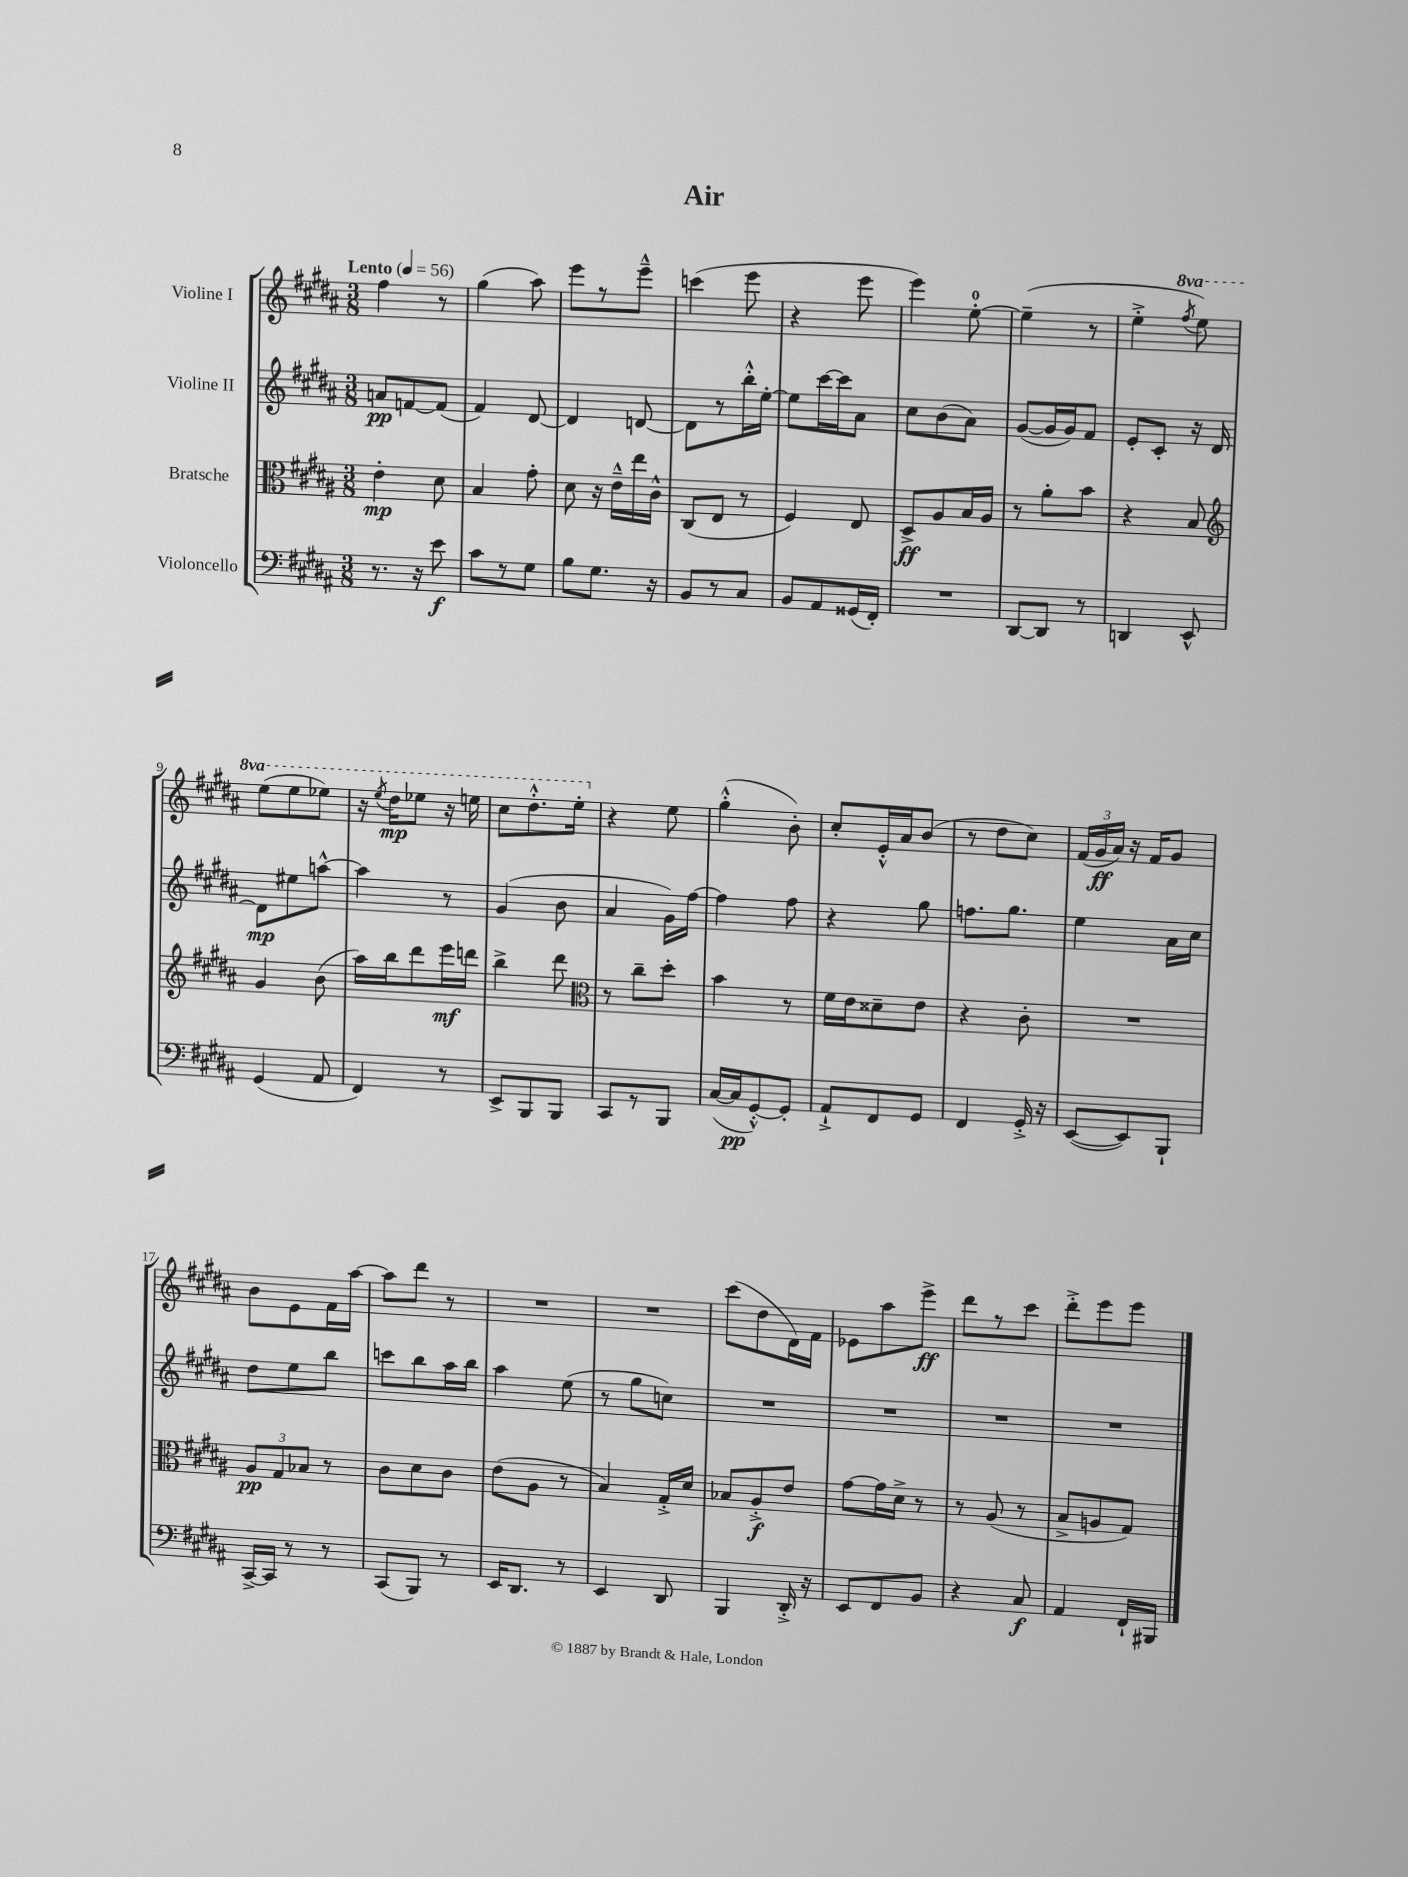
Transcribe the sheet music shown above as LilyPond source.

\header { title = "Air" }
<<
\new StaffGroup <<
\new Staff = "s0" \with { instrumentName = "Violine I" } {
    \clef treble \key b \major \numericTimeSignature \time 3/8 \set Staff.ottavationMarkups = #ottavation-simple-ordinals \tempo "Lento" 4 = 56
    \autoBeamOff fis''4 r8 |
    gis''4( ais''8) |
    e'''8[ r8 e'''8]---^ |
    c'''4( e'''8 |
    r4 e'''8 |
    e'''4) e''8-0~-. |
    e''4--( r8 |
    e''4-.-> \ottava #1 \acciaccatura { fis'''8 } e'''8) |
    e'''8[( e'''8 ees'''8]) |
    r16 \acciaccatura { e'''8 } dis'''16[\mp ees'''8] r16 e'''16 |
    cis'''8[ dis'''8.-.-^ e'''16]-. \ottava #0 |
    r4 e''8 |
    gis''4-.-^( b'8-.) |
    cis''8[-. e'16-.-^ ais'16 b'8]( |
    r8 dis''8[ cis''8]) |
    \tuplet 3/2 { fis'16[( gis'16\ff ais'16]) } r16 fis'16[ gis'8] |
    b'8[ e'8 fis'16 ais''16]~ |
    ais''8[ dis'''8] r8 |
    R4. |
    R4. |
    cis'''8[( dis''8 dis'16) fis'16] |
    ees'8[ ais''8 e'''8]->\ff |
    dis'''8[ r8 cis'''8] |
    dis'''8[-.-> e'''8 e'''8] \bar "|." |
}
\new Staff = "s1" \with { instrumentName = "Violine II" } {
    \clef treble \key b \major \numericTimeSignature \time 3/8
    \autoBeamOff a'8[\pp f'8~ f'8]( |
    fis'4) dis'8~ |
    dis'4 d'8~ |
    d'8[ r8 b''16-.-^ e''16]~-. |
    e''8[ cis'''16~ cis'''16 ais'8] |
    cis''8[ b'8( ais'8]) |
    gis'8[~( gis'16 gis'16) fis'8] |
    e'8[-. cis'8]-. r16 dis'16~ |
    dis'8[\mp eis''8 a''8]~-^ |
    a''4 r8 |
    gis'4( b'8 |
    ais'4 gis'16[) fis''16]~ |
    fis''4 fis''8 |
    r4 gis''8 |
    f''8.[ gis''8.] |
    e''4 ais'16[ cis''16] |
    dis''8[ e''8 b''8] |
    c'''8[ b''8 ais''16 b''16] |
    ais''4 e''8( |
    r8 gis''8[ c''8]) |
    R4. |
    R4. |
    R4. |
    R4. \bar "|." |
}
\new Staff = "s2" \with { instrumentName = "Bratsche" } {
    \clef alto \key b \major \numericTimeSignature \time 3/8
    \autoBeamOff e'4-.\mp dis'8 |
    b4 gis'8-. |
    dis'8 r16 e'16[---^ e''16 cis'16]-^ |
    cis8[( e8] r8 |
    fis4) e8 |
    dis8[->\ff ais8 b16 ais16] |
    r8 ais'8[-. b'8] |
    r4 b8 |
    \clef treble gis'4 b'8( |
    ais''16[) b''16 dis'''8 e'''16\mf d'''16] |
    b''4-> dis'''8 |
    \clef alto r8 cis''8[-- dis''8]-. |
    b'4 r8 |
    fis'16[ e'16 disis'8-- e'8] |
    r4 cis'8-. |
    R4. |
    \tuplet 3/2 { ais8[\pp gis8 bes8] } r8 |
    cis'8[ dis'8 cis'8] |
    e'8[( ais8] r8 |
    b4) gis16[-.-> dis'16] |
    bes8[ ais8-.->\f e'8] |
    gis'8[~ gis'16 dis'16]-> r8 |
    r8 ais8( r8 |
    b8[-> a8 gis8]) \bar "|." |
}
\new Staff = "s3" \with { instrumentName = "Violoncello" } {
    \clef bass \key b \major \numericTimeSignature \time 3/8
    \autoBeamOff r8. r16 e'8\f |
    cis'8[ r8 gis8] |
    b8[ gis8.] r16 |
    b,8[ r8 cis8] |
    b,8[ ais,8 gisis,16( fis,16]-.) |
    R4. |
    dis,8[~ dis,8] r8 |
    d,4 e,8-^ |
    gis,4( ais,8 |
    fis,4) r8 |
    e,8[-> b,,8 b,,8] |
    cis,8[ r8 b,,8] |
    cis16[~( cis16\pp gis,8~-.-^) gis,8]-. |
    ais,8[-!-> fis,8 gis,8] |
    fis,4 gis,16-.-> r16 |
    e,8[~( e,8) b,,8]-! |
    cis,16[~-> cis,16] r8 r8 |
    cis,8[( b,,8]) r8 |
    e,16[ dis,8.] r8 |
    e,4 dis,8 |
    b,,4 dis,16-.-> r16 |
    e,8[ fis,8 b,8] |
    r4 cis8\f |
    ais,4 fis,16[-! bis,,16] \bar "|." |
}
>>
>>
